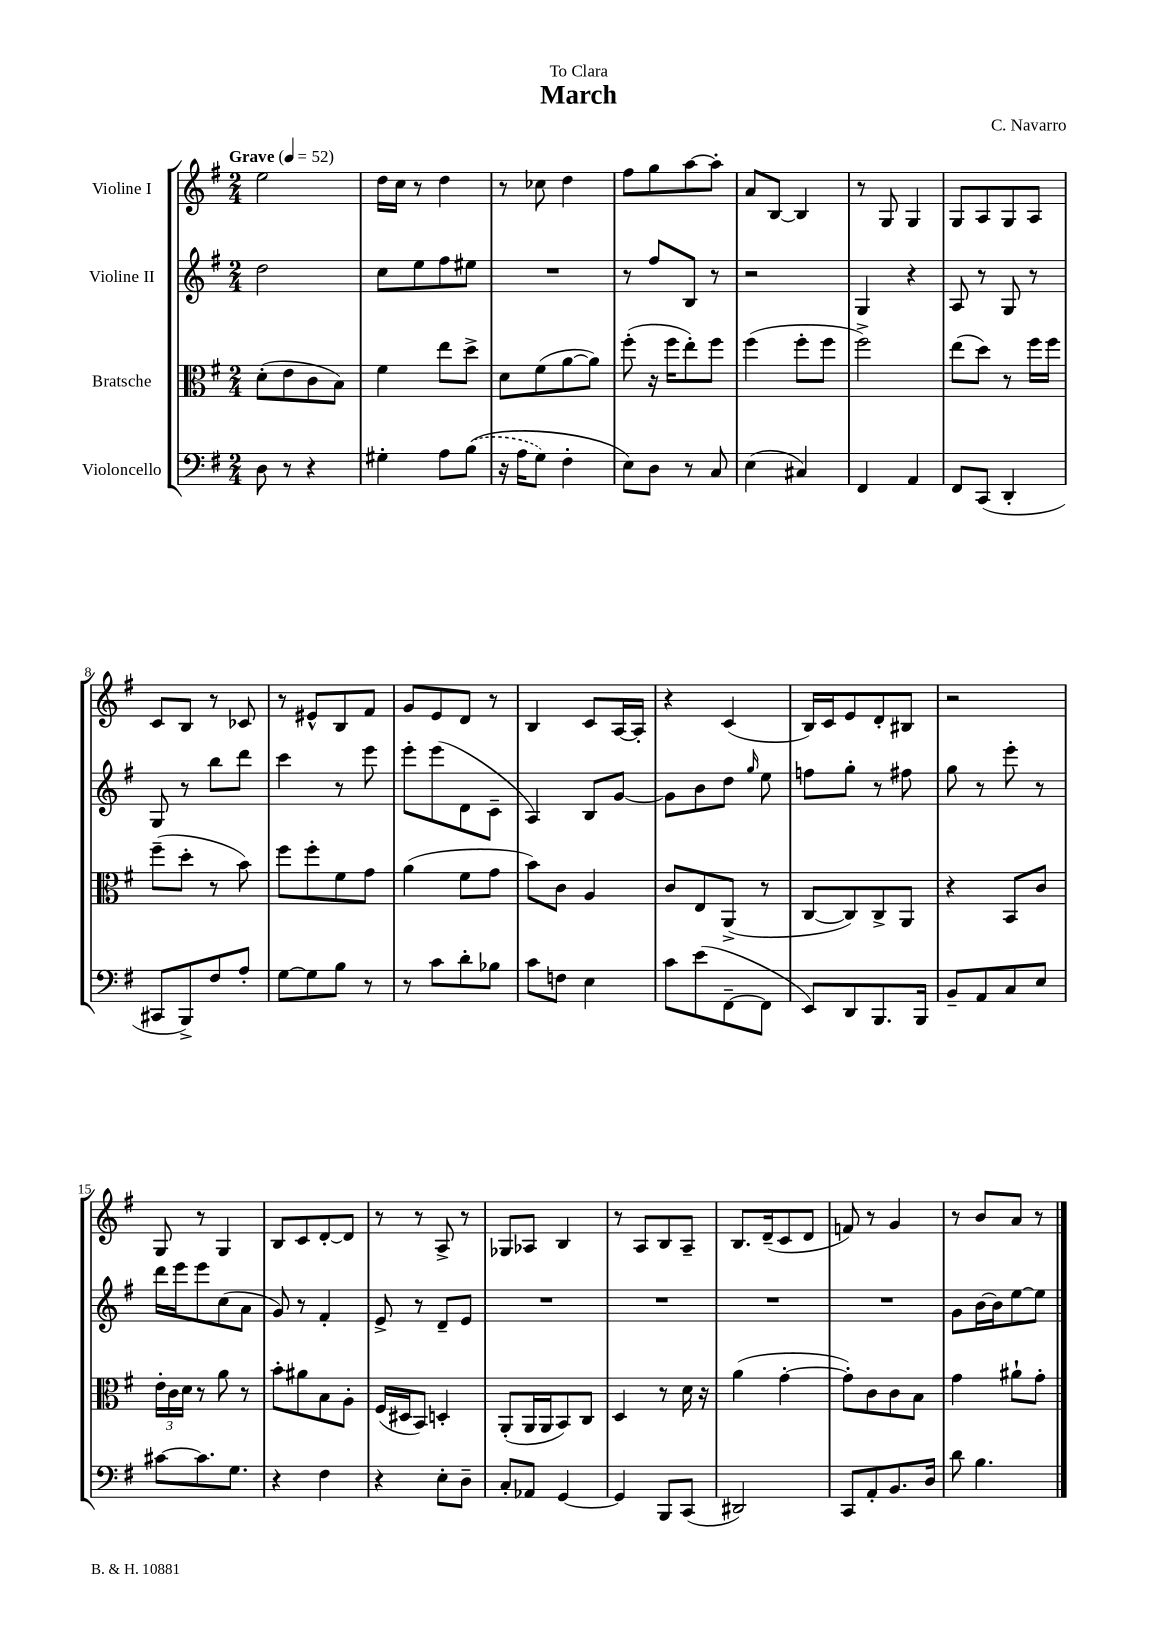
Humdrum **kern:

**kern	**kern	**kern	**kern
*part4	*part3	*part2	*part1
*staff4	*staff3	*staff2	*staff1
*I"Violoncello	*I"Bratsche	*I"Violine II	*I"Violine I
*clefF4	*clefC3	*clefG2	*clefG2
*k[f#]	*k[f#]	*k[f#]	*k[f#]
*M2/4	*M2/4	*M2/4	*M2/4
*MM52	*MM52	*MM52	*MM52
=1	=1	=1	=1
!	!	!	!LO:TX:a:B:t=Grave
8D\	(8d'\L	2dd\	2ee\
8r	8e\	.	.
4r	8c\	.	.
.	8B\J)	.	.
=2	=2	=2	=2
4G#X'\	4f#\	8cc\L	16dd\LL
.	.	.	16cc\JJ
.	.	8ee\	8r
8A\L	8ee\L	8ff#\	4dd\
((8B\J	8dd^\J	8ee#X\J	.
=3	=3	=3	=3
16r	8d\L	2r	8r
16A\KL	.	.	.
8G\J)	(8f#\	.	8cc-X\
4F#'\	[8a\	.	4dd\
.	8a\J])	.	.
=4	=4	=4	=4
8E\L)	(8ff#'\	8r	8ff#\L
8D\J	16r	8ff#/L	8gg\
.	16ff#\KL	.	.
8r	8ee'\)	8B/J	[8aa\
8C/	8ff#\J	8r	8aa'\J]
=5	=5	=5	=5
(4E\	(4ff#\	2r	8a/L
.	.	.	[8B/J
4C#X/)	8ff#'\L	.	4B/]
.	8ff#\J	.	.
=6	=6	=6	=6
4FF#/	2ff#^\)	4G/	8r
.	.	.	8G/
4AA/	.	4r	4G/
=7	=7	=7	=7
8FF#/L	(8ee\L	8A/	8G/L
(8CC/J	8dd\J)	8r	8A/
4DD'/	8r	8G/	8G/
.	16ff#\LL	8r	8A/J
.	16ff#\JJ	.	.
!!LO:LB:g=z
=8	=8	=8	=8
8CC#X/L	(8ff#~\L	8G/	8c/L
8BBB^/)	8dd'\J	8r	8B/J
8F#/	8r	8bb\L	8r
8A'/J	8b\)	8ddd\J	8c-X/
=9	=9	=9	=9
[8G\L	8ff#\L	4ccc\	8r
8G\]	8ff#'\	.	8e#X^^/L
8B\J	8f#\	8r	8B/
8r	8g\J	8eee\	8f#/J
=10	=10	=10	=10
8r	(4a\	8eee'\L	8g/L
8c\L	.	(8eee\	8e/
8d'\	8f#\L	8d\	8d/J
8B-X\J	8g\J	8c~\J	8r
=11	=11	=11	=11
8c\L	8b\L)	4A/)	4B/
8Fn\J	8c\J	.	.
4E\	4A/	8B/L	8c/L
.	.	[8g/J	[16A/L
.	.	.	16A'/JJ]
=12	=12	=12	=12
8c\L	8c/L	8g\L]	4r
(8e\	8E/	8b\	.
[8FF#~\	(8AA^/J	8dd\J	(4c/
.	.	16qqgg/	.
8FF#\J]	8r	8ee\	.
=13	=13	=13	=13
8EE/L)	[8C/L	8ffn\L	16B/LL)
.	.	.	16c/J
8DD/	8C/])	8gg'\J	8e/
8.BBB/	8C^/	8r	8d'/
.	8AA/J	8ff#X\	8B#X/J
16BBB/Jk	.	.	.
=14	=14	=14	=14
8BB~/L	4r	8gg\	2r
8AA/	.	8r	.
8C/	8BB/L	8eee'\	.
8E/J	8c/J	8r	.
!!LO:LB:g=z
=15	=15	=15	=15
[8c#X\L	24e'\LL	16ddd\LL	8G/
.	24c\	.	.
.	.	16eee\J	.
.	24d\JJ	.	.
8.c#\]	8r	8eee\	8r
.	8a\	(8cc\	4G/
8.G\J	.	.	.
.	8r	8a\J	.
=16	=16	=16	=16
4r	8b'\L	8g/)	8B/L
.	8a#X\	8r	8c/
4F#\	8B\	4f#'/	[8d'/
.	8A'\J	.	8d/J]
=17	=17	=17	=17
4r	(16F#/LL	8e^/	8r
.	16D#X/J	.	.
.	8BB/J)	8r	8r
8E'\L	4Dn'/	8d~/L	8A^/
8D~\J	.	8e/J	8r
=18	=18	=18	=18
8C'/L	(8AA'/L	2r	8G-X/L
8AA-X/J	16AA/L	.	8A-X/J
.	16AA/J	.	.
[4GG/	8BB/)	.	4B/
.	8C/J	.	.
=19	=19	=19	=19
4GG/]	4D/	2r	8r
.	.	.	8A/L
8BBB/L	8r	.	8B/
(8CC/J	16d\	.	8A~/J
.	16r	.	.
=20	=20	=20	=20
2DD#X/)	(4a\	2r	8.B/L
.	.	.	(16d~/k
.	[4g'\	.	8c/
.	.	.	8d/J
=21	=21	=21	=21
8CC/L	8g'\L])	2r	8fn/)
8AA'/	8c\	.	8r
8.BB/	8c\	.	4g/
.	8B\J	.	.
16D/Jk	.	.	.
=22	=22	=22	=22
8d\	4g\	8g\L	8r
4.B\	.	[16b\L	8b/L
.	.	16b\J]	.
.	8a#X`\L	[8ee\	8a/J
.	8g'\J	8ee\J]	8r
==	==	==	==
*-	*-	*-	*-
